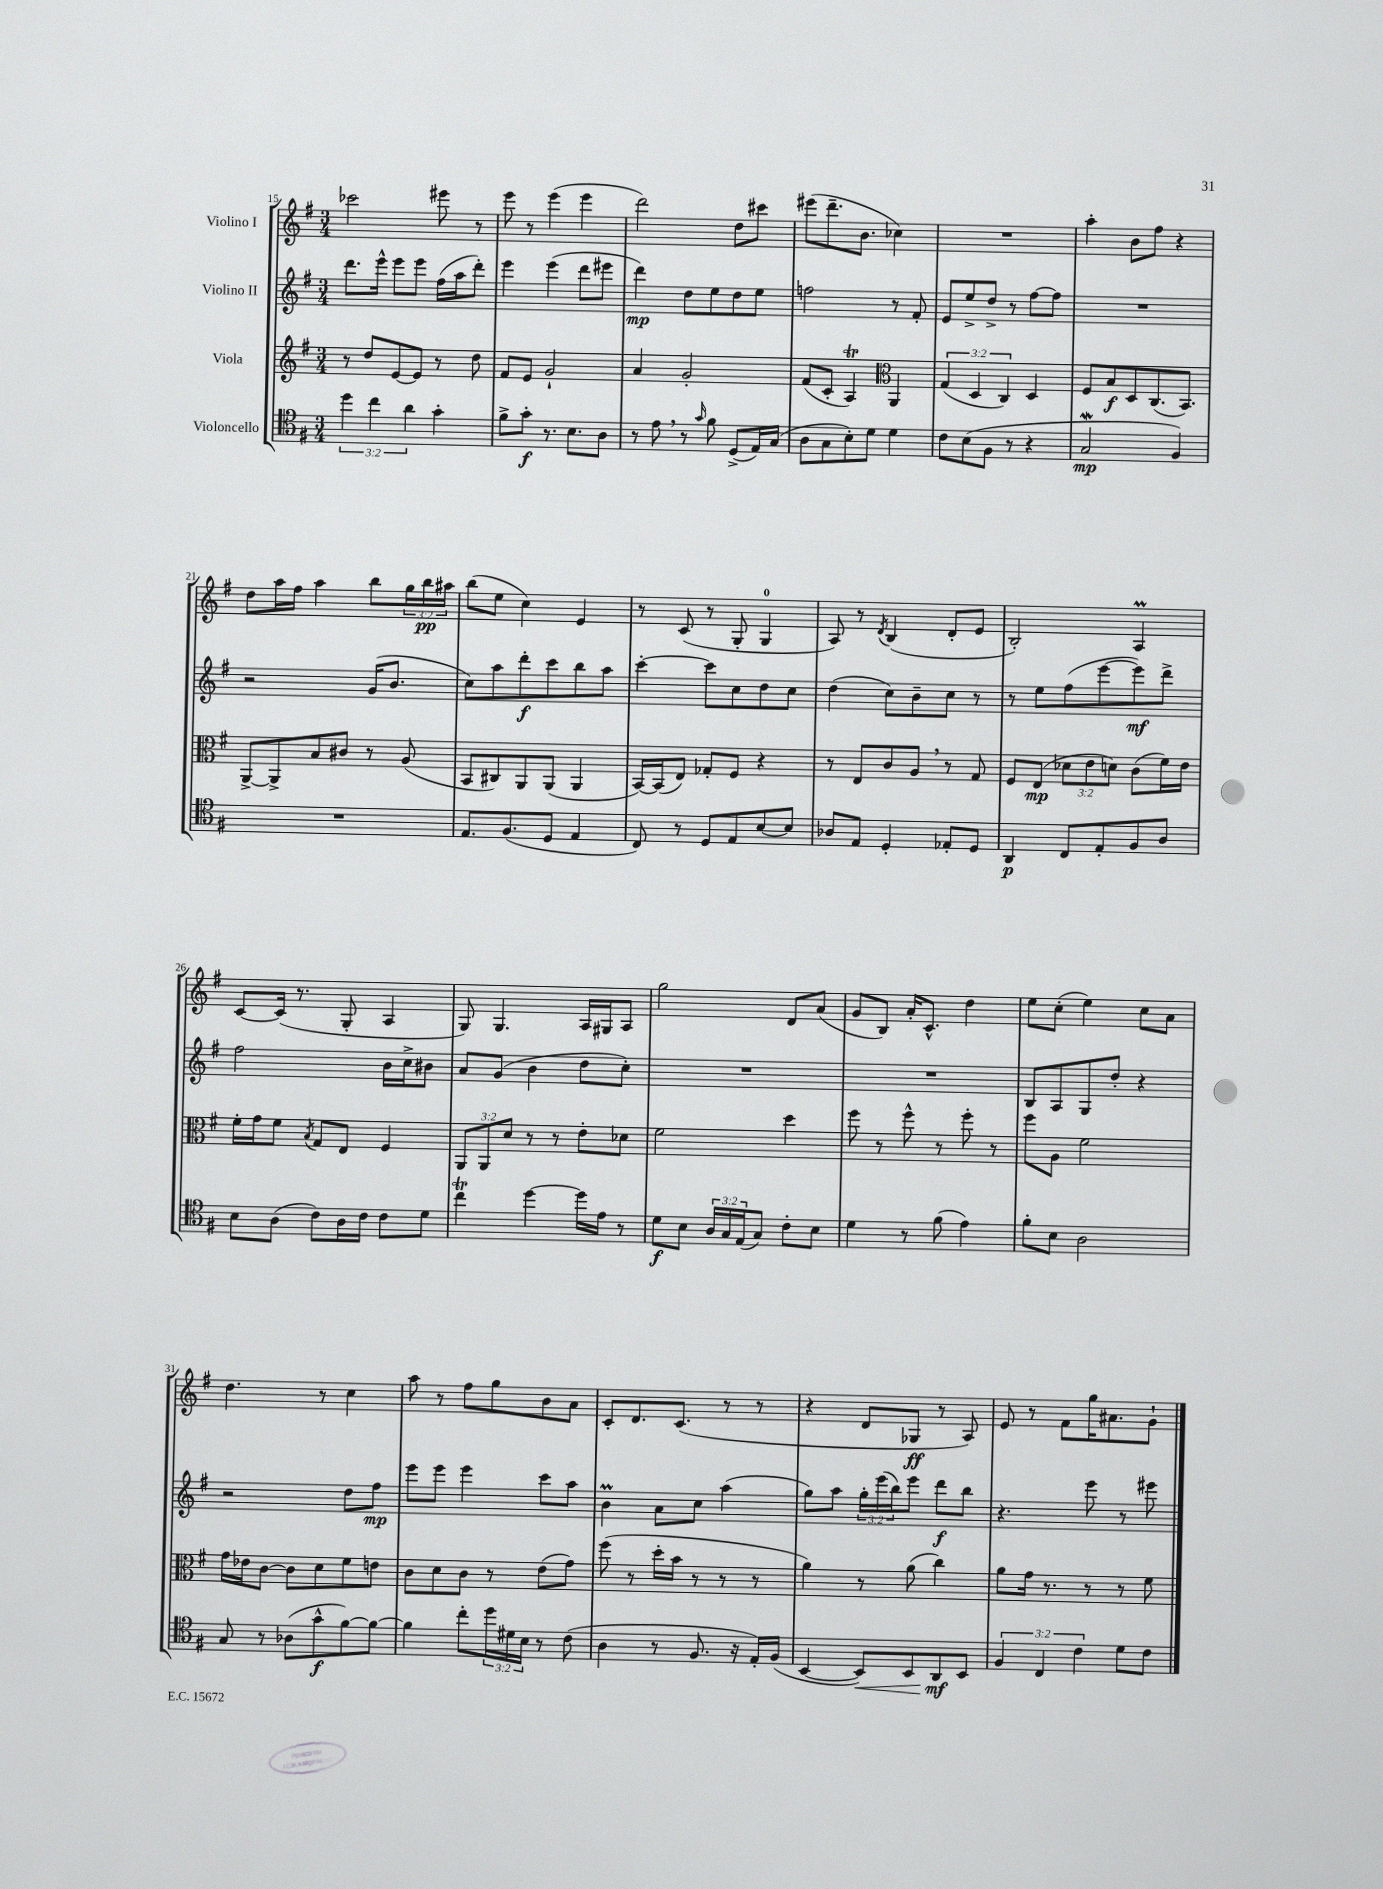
<<
\new StaffGroup <<
\new Staff = "s0" \with { instrumentName = "Violino I" } {
    \clef treble \key g \major \numericTimeSignature \time 3/4 \override Staff.TupletNumber.text = #tuplet-number::calc-fraction-text
    ces'''2 eis'''8 r8 |
    e'''8 r8 e'''4( e'''4 |
    d'''2) d''8 cis'''8 |
    eis'''8( d'''8.-- b'8. ces''4) |
    R2. |
    a''4-. b'8 fis''8 r4 |
    d''8 a''16 fis''16 a''4 b''8 \tuplet 3/2 { g''16 b''16\pp ais''16 } |
    b''8( e''8 c''4) e'4 |
    r8 c'8( r8 g8-. g4-0 |
    a8) r8 \acciaccatura { d'8 } b4( d'8-. e'8 |
    b2-.) a4\prall |
    c'8~ c'16( r8. g8-. a4 |
    g8) g4. a16 gis16 a8 |
    g''2 d'8 a'8( |
    g'8 b8) a'16-. c'8.-^ d''4 |
    e''8 c''8-.( e''4) c''8 a'8 |
    d''4. r8 c''4 |
    a''8 r8 fis''8 g''8 b'8 a'8 |
    c'8-. d'8. c'8.( r8 r8 |
    r4 d'8 ges8\ff r8 a8) |
    e'8 r8 fis'8 g''16 ais'8. g'8-! \bar "|." |
}
\new Staff = "s1" \with { instrumentName = "Violino II" } {
    \clef treble \key g \major \numericTimeSignature \time 3/4 \override Staff.TupletNumber.text = #tuplet-number::calc-fraction-text
    d'''8. e'''16-^ e'''8 e'''8 fis''16( a''16 d'''8-.) |
    e'''4 e'''4( d'''8 eis'''8 |
    d'''4\mp) d''8 e''8 d''8 e''8 |
    f''2 r8 fis'8-. |
    e'8 e''8-> d''8-> r8 fis''8~ fis''8 |
    R2. |
    r2 g'16( b'8. |
    c''8) a''8 d'''8-.\f c'''8 b''8 a''8 |
    c'''4~-. c'''8 c''8 d''8 c''8 |
    d''4( c''8) b'8-- c''8 r8 |
    r8 e''8 fis''8( e'''8~ e'''8\mf) d'''8-> |
    fis''2 b'16 c''16-> bis'8 |
    a'8 g'8( b'4 d''8 c''8-.) |
    R2. |
    R2. |
    b8 a8 g8 d''8-. r4 |
    r2 d''8 fis''8\mp |
    e'''8 e'''8 e'''4 c'''8 a''8 |
    b'4\prall a'8 c''8 a''4( |
    g''8) a''8 \tuplet 3/2 { g''16-. e'''16( b''16) } e'''8 d'''8\f b''8 |
    r4. e'''8 r8 eis'''8 \bar "|." |
}
\new Staff = "s2" \with { instrumentName = "Viola" } {
    \clef treble \key g \major \numericTimeSignature \time 3/4 \override Staff.TupletNumber.text = #tuplet-number::calc-fraction-text
    r8 d''8 e'8~ e'8 r8 d''8 |
    fis'8 e'8 g'2-! |
    a'4 g'2-. |
    fis'8( c'8-. a4\trill) \clef alto a,4 |
    \tuplet 3/2 { g4( d4 c4) } d4 |
    fis8 b8\f d8 c8.( b,8.) |
    a,8~-> a,8-> b8 cis'8 r8 a8( |
    b,8 cis8) a,8 a,8( a,4 |
    b,16~) b,16( e8) ges8-. fis8 r4 |
    r8 e8 c'8 a8 \breathe r8 g8 |
    fis8 e8\mp( \tuplet 3/2 { des'8 e'8 d'8) } c'8( fis'16) e'16 |
    fis'16-. g'16 fis'8 \acciaccatura { b8 } g8 e8 fis4 |
    \tuplet 3/2 { a,8 a,8 d'8 } r8 r8 e'8-. des'8 |
    fis'2 d''4 |
    fis''8 r8 fis''8-^ r8 fis''8-. r8 |
    fis''8 a8 fis'2 |
    g'16 ees'16 c'8~ c'8 d'8 fis'8 e'8 |
    c'8 d'8 c'8 r8 e'8( g'8) |
    fis''8( r8 d''16-. b'16 r8 r8 r8 |
    a'4) r8 a'8( c''4) |
    a'8 g'16 r8. r8 r8 fis'8 \bar "|." |
}
\new Staff = "s3" \with { instrumentName = "Violoncello" } {
    \clef tenor \key g \major \numericTimeSignature \time 3/4 \override Staff.TupletNumber.text = #tuplet-number::calc-fraction-text
    \tuplet 3/2 { d''4 c''4 a'4 } g'4-. |
    fis'8-> g'8-.\f r8. b8. a8 |
    r8 e'8 \breathe r8 \grace { g'16 } fis'8 d8->( e16) g16( |
    a8 g8 b8-.) d'8 d'4 |
    c'8 b8( fis8 r8 r4 |
    g2\mordent\mp fis4) |
    R2. |
    e8. fis8.( d8 e4 |
    c8) r8 d8 e8 b8~ b8 |
    aes8 e8 d4-. ees8-. d8 |
    a,4\p c8 e8-. fis8 a8 |
    b8 a8( c'8) a16 c'16 c'8 d'8 |
    c''4\trill d''4~ d''16 e'16 r8 |
    d'8\f b8 \tuplet 3/2 { a16 g16 e16( } g8) c'8-. b8 |
    d'4 r8 fis'8( e'4) |
    fis'8-. b8 a2 |
    g8 r8 aes8( g'8-^\f fis'8~) fis'8~ |
    fis'4 c''8-. \tuplet 3/2 { d''16 dis'16 b16 } r8 c'8( |
    a4 r8 fis8. r16 e16-.) fis16( |
    b,4~ b,8\<) b,8 a,8\mf\! b,8 |
    \tuplet 3/2 { fis4 c4 c'4 } d'8 c'8 \bar "|." |
}
>>
>>
\layout { \context { \Score currentBarNumber = #15 } }
